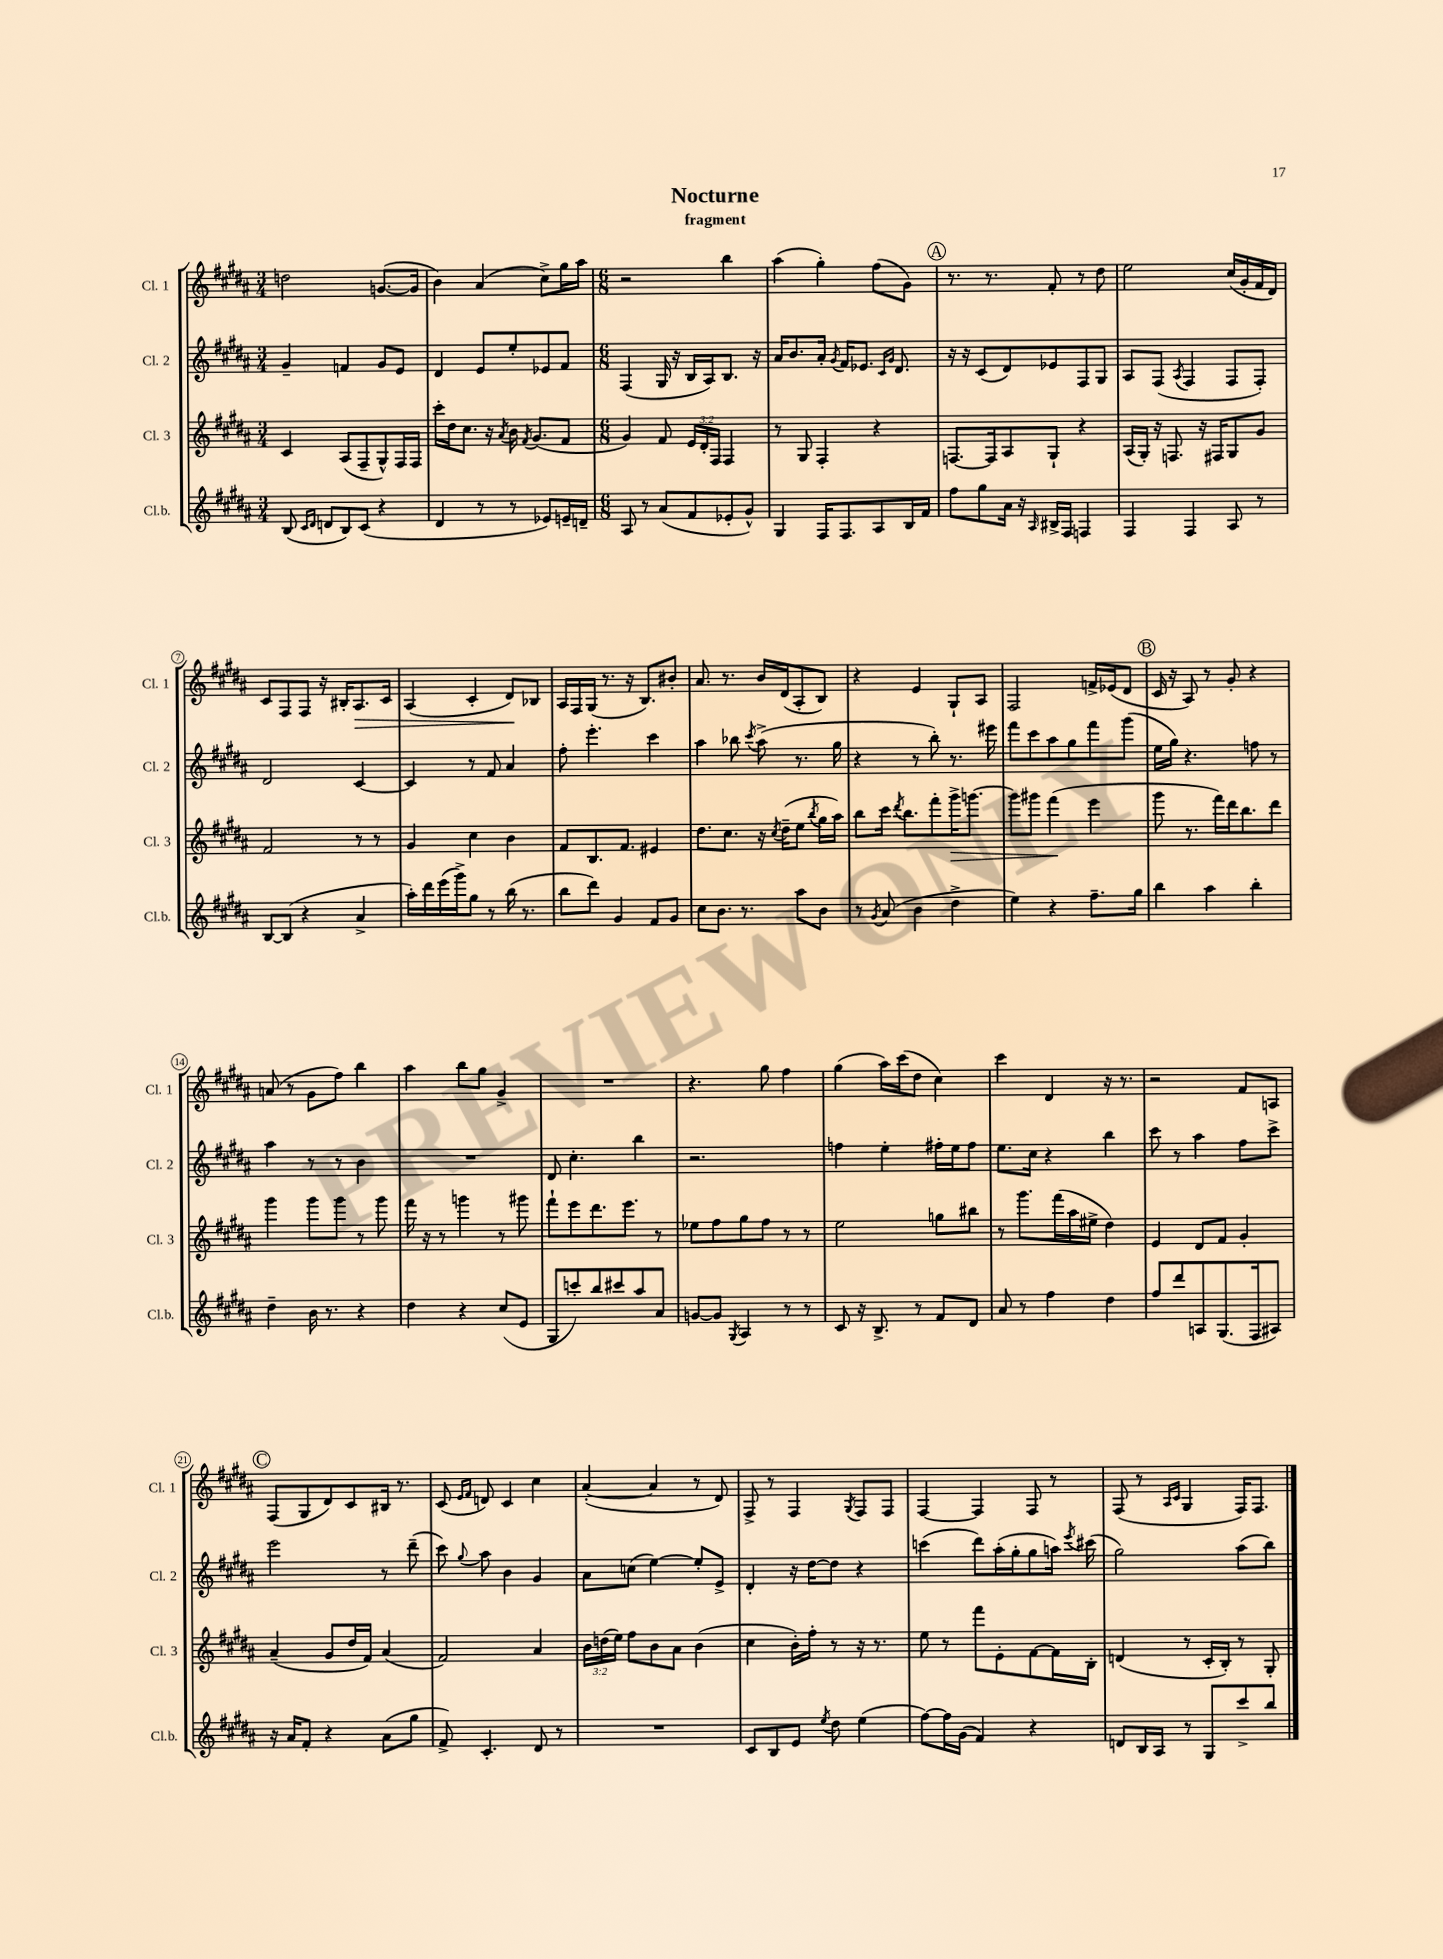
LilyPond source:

\header { title = "Nocturne" subtitle = "fragment" }
<<
\new StaffGroup <<
\new Staff = "s0" \with { instrumentName = "Cl. 1" shortInstrumentName = "Cl. 1" } {
    \clef treble \key b \major \numericTimeSignature \time 3/4
    \autoBeamOff d''2 g'8.[~( g'16] |
    b'4) ais'4( cis''8[->) gis''16 ais''16] |
    \numericTimeSignature \time 6/8 r2 b''4 |
    ais''4( gis''4-.) fis''8[( gis'8]) |
    \mark \markup { \circle "A" } r8. r8. fis'8-. r8 dis''8 |
    e''2 cis''16[( gis'16-. fis'16 dis'16]) |
    cis'8[ fis8 fis8] r16 bis16[-. ais8.\> cis'16] |
    ais4( cis'4-. dis'8[\!) bes8] |
    ais16[ fis16 gis16]( r8. r16 b8.[) bis'8]-. |
    ais'8. r8. b'16[ dis'16( ais8-. b8]) |
    r4 e'4 gis8[-! ais8] |
    fis2 f'16[-> ees'16( dis'8] |
    \mark \markup { \circle "B" } cis'16 r16 ais8) r8 gis'8-. r4 |
    a'8( r8 gis'8[ fis''8]) b''4 |
    ais''4 b''8[ gis''8] gis'4-> |
    R2. |
    r4. gis''8 fis''4 |
    gis''4( ais''16[) cis'''16( dis''8] cis''4) |
    cis'''4 dis'4 r16 r8. |
    r2 fis'8[ a8] |
    \mark \markup { \circle "C" } fis8[( gis8 dis'8) cis'8 bis16] r8. |
    cis'8( \grace { e'16[ fis'16] } d'8) cis'4 cis''4 |
    ais'4~-.( ais'4 r8 dis'8) |
    fis8-> r8 fis4 \acciaccatura { gis8 } fis8[ fis8] |
    fis4~ fis4 fis8 r8 |
    fis8( r8 \grace { ais16[ cis'16] } gis4 fis16[) fis8.] \bar "|." |
}
\new Staff = "s1" \with { instrumentName = "Cl. 2" shortInstrumentName = "Cl. 2" } {
    \clef treble \key b \major \numericTimeSignature \time 3/4
    \autoBeamOff gis'4-- f'4 gis'8[ e'8] |
    dis'4 e'8[ e''8-. ees'8 fis'8] |
    \numericTimeSignature \time 6/8 fis4( gis16 r16 b16[ ais16) b8.] r16 |
    ais'16[ b'8. ais'16]-. \acciaccatura { gis'8 } fis'16[ ees'8.] \grace { cis'16[ gis'16] } dis'8. |
    \mark \markup { \circle "A" } r16 r16 cis'8[( dis'8) ees'8 fis8 gis8] |
    ais8[ fis8]( \acciaccatura { ais8 } fis4 fis8[ fis8]-.) |
    dis'2 cis'4~ |
    cis'4 r8 fis'8 ais'4 |
    fis''8-. e'''4.-. cis'''4 |
    ais''4 bes''8 \acciaccatura { cis'''8 } ais''8->( r8. gis''16 |
    r4 r8 b''8-.) r8. eis'''16 |
    fis'''8[ cis'''8 ais''8 gis''8 fis'''8 gis'''8]( |
    \mark \markup { \circle "B" } e''16[ gis''16]) r4. f''8 r8 |
    ais''4 r8 r8 b'4 |
    R2. |
    dis'8 cis''4.-. b''4 |
    r2. |
    f''4 e''4-. fis''16[-. e''16 fis''8] |
    e''8.[ cis''16] r4 b''4 |
    cis'''8 r8 ais''4 fis''8[ cis'''8]-> |
    \mark \markup { \circle "C" } e'''2 r8 dis'''8--( |
    cis'''8) \appoggiatura { gis''8 } ais''8 b'4 gis'4 |
    ais'8[ c''8]( e''4~) e''8[-. e'8]-> |
    dis'4-. r16 dis''16[~ dis''8] r4 |
    c'''4( dis'''8[) ais''16-.( gis''16-. gis''8 a''16]) \acciaccatura { e'''8 } cis'''16( |
    gis''2) ais''8[( b''8]) \bar "|." |
}
\new Staff = "s2" \with { instrumentName = "Cl. 3" shortInstrumentName = "Cl. 3" } {
    \clef treble \key b \major \numericTimeSignature \time 3/4 \override Staff.TupletNumber.text = #tuplet-number::calc-fraction-text
    \autoBeamOff cis'4 ais8[( fis8-- gis8-^) fis16 fis16] |
    cis'''16[-. dis''16 cis''8.] r16 \acciaccatura { ais'8 } b'16 \acciaccatura { fis'8 } gis'8.[( fis'8] |
    \numericTimeSignature \time 6/8 gis'4) fis'8 \tuplet 3/2 { e'16[ dis'16-. fis16] } fis4 |
    r8 gis8 fis4-. r4 |
    \mark \markup { \circle "A" } f8.[~ f16 ais8 gis8]-! r4 |
    ais16[( gis16]-.) r16 f8. r16 fis16[ gis8 gis'8] |
    fis'2 r8 r8 |
    gis'4 cis''4 b'4 |
    fis'8[ b8. fis'8.] eis'4 |
    dis''8.[ cis''8.] r16 \acciaccatura { cis''8 } dis''16[--( e''8] \acciaccatura { b''8 } gis''16[ ais''16]) |
    b''8[ cis'''16] \acciaccatura { dis'''8 } b''8.[ fis'''8-. gis'''16->\> g'''8.]~ |
    g'''8[ gis'''8] fis'''4\!( e'''4 |
    \mark \markup { \circle "B" } gis'''8 r8. fis'''16[) dis'''16 b''8. dis'''8] |
    gis'''4 gis'''8[ gis'''8] r8 gis'''8 |
    fis'''16 r16 r8 g'''4 r8 gis'''8 |
    fis'''8[-! e'''8 dis'''8. e'''8.] r8 |
    ees''8[ fis''8 gis''8 fis''8] r8 r8 |
    e''2 g''8[ bis''8] |
    r8 gis'''8.[ fis'''16( ais''16 eis''16]-> dis''4) |
    e'4 dis'8[ fis'8] gis'4-. |
    \mark \markup { \circle "C" } ais'4--( gis'8[ dis''16 fis'16]) ais'4( |
    fis'2) ais'4 |
    \tuplet 3/2 { b'16[ d''16( e''16]) } fis''8[ b'8 ais'8] b'4( |
    cis''4 b'16[-.) fis''16]-. r8 r16 r8. |
    e''8 r8 fis'''8[ e'8-. fis'8~ fis'16 b16]-. |
    d'4( r8 cis'16[-. b16]-.) r8 gis8-. \bar "|." |
}
\new Staff = "s3" \with { instrumentName = "Cl.b." shortInstrumentName = "Cl.b." } {
    \clef treble \key b \major \numericTimeSignature \time 3/4
    \autoBeamOff b8( \grace { cis'16[ dis'16] } d'8[ b8) cis'8]( r4 |
    dis'4 r8 r8 ees'8[) e'16-- d'16]-- |
    \numericTimeSignature \time 6/8 ais8 r8 ais'8[( fis'8 ees'8-. gis'8]-^) |
    gis4 fis16[ fis8. ais8 b16 fis'16] |
    \mark \markup { \circle "A" } fis''8[ gis''8 ais'16] r16 \grace { ais16 } bis16[-> fis16] f4 |
    fis4 fis4 ais8 r8 |
    b8[~ b8]( r4 ais'4-> |
    ais''16[-.) dis'''16 e'''16( gis'''16->) gis''8] r8 b''16( r8. |
    b''8[ dis'''8]) gis'4 fis'8[ gis'8] |
    cis''8[ b'8.] r8. ais''8[ b'8] |
    r8 \acciaccatura { gis'8 } ais'8( b'4 dis''4-> |
    e''4) r4 fis''8.[-- gis''16] |
    \mark \markup { \circle "B" } b''4 ais''4 b''4-. |
    dis''4-- b'16 r8. r4 |
    dis''4 r4 cis''8[( e'8] |
    gis8[ c'''8-.) b''8 cis'''8 ais''8 ais'8] |
    g'8[~ g'8] \acciaccatura { gis8 } ais4 r8 r8 |
    cis'8 r16 b8.-> r8 fis'8[ dis'8] |
    ais'8 r8 fis''4 dis''4 |
    fis''8[ dis'''8 a8 gis8.( fis16 ais8]) |
    \mark \markup { \circle "C" } r16 ais'16[ fis'8]-. r4 ais'8[( gis''8] |
    fis'8->) cis'4.-. dis'8 r8 |
    R2. |
    cis'8[ b8 e'8] \acciaccatura { e''8 } dis''8 e''4( |
    fis''8[~) fis''16 gis'16]( fis'4) r4 |
    d'8[ b16 ais16] r8 gis8[ cis'''8-> b''8] \bar "|." |
}
>>
>>
\layout { \context { \Score \override BarNumber.stencil = #(make-stencil-circler 0.1 0.3 ly:text-interface::print) } }
